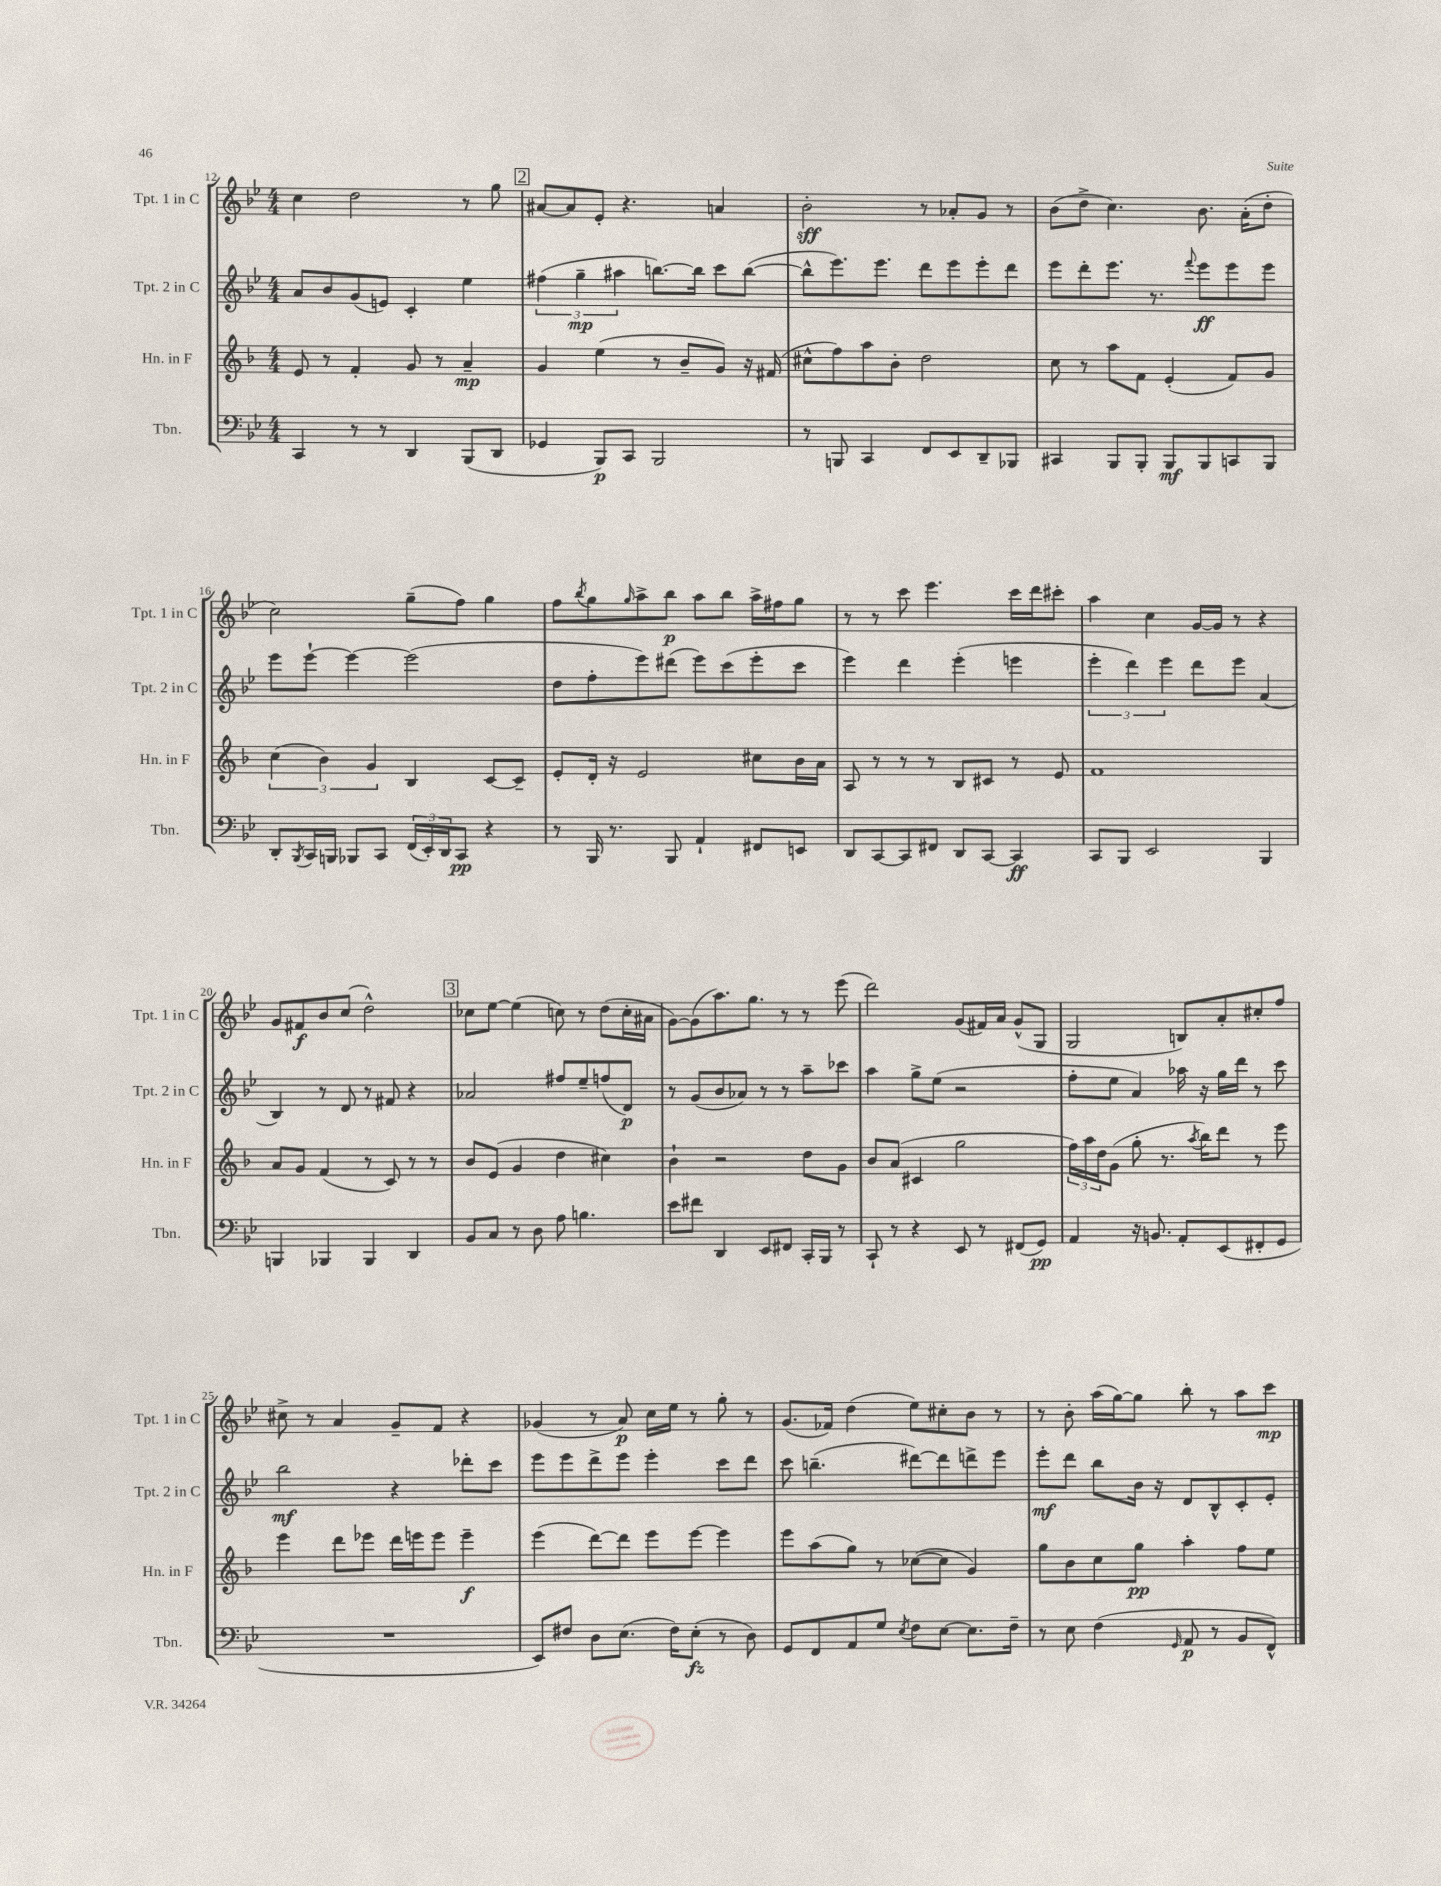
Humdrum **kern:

**kern	**dynam	**kern	**dynam	**kern	**dynam	**kern	**dynam
*part4	*part4	*part3	*part3	*part2	*part2	*part1	*part1
*staff4	*staff4	*staff3	*staff3	*staff2	*staff2	*staff1	*staff1
*I"Tbn.	*	*I"Hn. in F	*	*I"Tpt. 2 in C	*	*I"Tpt. 1 in C	*
*I'Tbn.	*	*I'Hn. in F	*	*I'Tpt. 2 in C	*	*I'Tpt. 1 in C	*
*clefF4	*	*clefG2	*	*clefG2	*	*clefG2	*
*k[b-e-]	*	*k[b-]	*	*k[b-e-]	*	*k[b-e-]	*
*M4/4	*	*M4/4	*	*M4/4	*	*M4/4	*
=12	=12	=12	=12	=12	=12	=12	=12
4CC/	.	8e/	.	8a/L	.	4cc\	.
.	.	8r	.	8b-/	.	.	.
8r	.	4f'/	.	(8g/	.	2dd\	.
8r	.	.	.	8en/J)	.	.	.
4DD/	.	8g/	.	4c'/	.	.	.
.	.	8r	.	.	.	.	.
(8BBB-/L	.	4a~/	mp	4ee-\	.	8r	.
8DD/J	.	.	.	.	.	8gg\	.
!!LO:REH:place=s1:t=2
=13	=13	=13	=13	=13	=13	=13	=13
4GG-X/	.	4g/	.	(6ff#X\	.	[8a#X/L	.
.	.	.	.	.	.	8a#/]	.
.	.	.	.	6gg~\	mp	.	.
8BBB-/L)	p	(4ee\	.	.	.	8e-'/J	.
.	.	.	.	6aa#X\	.	.	.
8CC/J	.	.	.	.	.	4.r	.
2BBB-/	.	8r	.	[8.bbn\L)	.	.	.
.	.	8b-~/L	.	.	.	.	.
.	.	.	.	16bb\Jk]	.	.	.
.	.	8g/J)	.	8ccc\L	.	4an/	.
.	.	16r	.	([8bb\J	.	.	.
.	.	(16f#X/	.	.	.	.	.
=14	=14	=14	=14	=14	=14	=14	=14
8r	.	8cc#X^^\L	.	8bb^^\L]	.	2b-'\	sff
8BBBn/	.	8ff\)	.	8.eee-\)	.	.	.
4CC/	.	8aa\	.	.	.	.	.
.	.	.	.	8.eee-\J	.	.	.
.	.	8b-'\J	.	.	.	.	.
8FF/L	.	2dd\	.	8ddd\L	.	8r	.
8EE-/	.	.	.	8eee-\	.	8a-X'/L	.
8DD~/	.	.	.	8eee-'\	.	8g/J	.
8BBB-X/J	.	.	.	8ddd\J	.	8r	.
=15	=15	=15	=15	=15	=15	=15	=15
4CC#X/	.	8cc\	.	8eee-\L	.	(8b-\L	.
.	.	8r	.	8ddd'\	.	8dd^\J	.
8BBB-/L	.	8aa\L	.	8.eee-\J	.	4.cc\)	.
8BBB-'/J	.	8f\J	.	.	.	.	.
.	.	.	.	8.r	.	.	.
8BBB-/L	mf	(4e'/	.	.	.	.	.
.	.	.	.	8qqfff/	.	.	.
8BBB-/	.	.	.	8eee-\L	ff	8.b-\	.
8CCn/	.	8f/L)	.	8eee-\	.	.	.
.	.	.	.	.	.	(16a'\KL	.
8BBB-/J	.	8g/J	.	8eee-\J	.	8dd'\J	.
!!LO:LB:g=z
=16	=16	=16	=16	=16	=16	=16	=16
8DD'/L	.	(6cc\	.	8eee-\L	.	2cc\)	.
8qBBB-/	.	.	.	.	.	.	.
16CC/L	.	.	.	[8eee-`\J	.	.	.
.	.	6b-\)	.	.	.	.	.
16BBBn/JJ	.	.	.	.	.	.	.
8BBB-X/L	.	.	.	4eee-\_	.	.	.
.	.	6g/	.	.	.	.	.
8CC/J	.	.	.	.	.	.	.
(24FF/LL	.	4B-/	.	(2eee-\]	.	(8gg~\L	.
24EE-'/)	.	.	.	.	.	.	.
24DD/J	.	.	.	.	.	.	.
8CC/J	pp	.	.	.	.	8ff\J)	.
4r	.	[8c/L	.	.	.	4gg\	.
.	.	8c~/J]	.	.	.	.	.
=17	=17	=17	=17	=17	=17	=17	=17
8r	.	8e'/L	.	8dd\L	.	8ff\L	.
.	.	.	.	.	.	8qbb-/	.
16BBB-/	.	16d'/Jk	.	8ff'\	.	8gg\	.
8.r	.	16r	.	.	.	.	.
.	.	.	.	.	.	16qqgg/	.
.	.	2e/	.	8eee-\)	.	8aa^\	.
8BBB-/	.	.	.	(8ddd#X\J	.	8bb-\J	p
4AA`/	.	.	.	8eee-\L)	.	8aa\L	.
.	.	.	.	(8ccc\	.	8bb-\J	.
8FF#X/L	.	8cc#X\L	.	8eee-'\	.	16aa^\LL	.
.	.	.	.	.	.	16ff#X\J	.
8EEn/J	.	16b-\L	.	8ccc\J	.	8gg\J	.
.	.	16a\JJ	.	.	.	.	.
=18	=18	=18	=18	=18	=18	=18	=18
8DD/L	.	8A/	.	4eee-\)	.	8r	.
[8CC/	.	8r	.	.	.	8r	.
8CC/]	.	8r	.	4ddd\	.	8ccc\	.
8FF#X/J	.	8r	.	.	.	4.eee-\	.
8DD/L	.	8B-/L	.	(4eee-'\	.	.	.
[8CC/J	.	8c#X/J	.	.	.	.	.
4CC/]	ff	8r	.	4eeen\	.	16ccc\LL	.
.	.	.	.	.	.	16ddd\J	.
.	.	8e/	.	.	.	8ccc#X'\J	.
=19	=19	=19	=19	=19	=19	=19	=19
8CC/L	.	1f	.	6eee-'\	.	4aa\	.
8BBB-/J	.	.	.	.	.	.	.
.	.	.	.	6ddd\)	.	.	.
2EE-/	.	.	.	.	.	4cc\	.
.	.	.	.	6eee-\	.	.	.
.	.	.	.	8ddd\L	.	[16g/LL	.
.	.	.	.	.	.	16g/JJ]	.
.	.	.	.	8eee-\J	.	8r	.
4BBB-/	.	.	.	(4a/	.	4r	.
!!LO:LB:g=z
=20	=20	=20	=20	=20	=20	=20	=20
4BBBn/	.	8a/L	.	4B-/)	.	8g/L	.
.	.	8g/J	.	.	.	8f#X/	f
4BBB-X/	.	(4f/	.	8r	.	8b-/	.
.	.	.	.	8d/	.	(8cc/J	.
4BBB-/	.	8r	.	8r	.	2dd^^\)	.
.	.	8c/)	.	8f#X/	.	.	.
4DD/	.	8r	.	4r	.	.	.
.	.	8r	.	.	.	.	.
!!LO:REH:place=s1:t=3
=21	=21	=21	=21	=21	=21	=21	=21
8BB-/L	.	8b-/L	.	2a-X/	.	8cc-X\L	.
8C/J	.	(8e/J	.	.	.	[8ee-\J	.
8r	.	4g/	.	.	.	(4ee-\]	.
8D\	.	.	.	.	.	.	.
8A\	.	4dd\	.	8ff#X/L	.	8ccn\)	.
4.Bn\	.	.	.	8ee-~/	.	8r	.
.	.	4cc#X\)	.	(8ffn/	.	(8dd\L	.
.	.	.	.	8d/J)	p	16cc'\L	.
.	.	.	.	.	.	16a#X\JJ	.
=22	=22	=22	=22	=22	=22	=22	=22
8e-\L	.	4b-`\	.	8r	.	[8g\L)	.
8f#X\J	.	.	.	(8g/L	.	(8g\]	.
4DD/	.	2r	.	8b-/	.	8.aa\)	.
.	.	.	.	8a-X/J)	.	.	.
.	.	.	.	.	.	8.gg\J	.
8EE-/L	.	.	.	8r	.	.	.
8FF#X/J	.	.	.	8r	.	8r	.
16CC'/LL	.	8dd\L	.	8aa~\L	.	8r	.
16BBB-/JJ	.	.	.	.	.	.	.
8r	.	8g\J	.	8ccc-X\J	.	(8eee-\	.
=23	=23	=23	=23	=23	=23	=23	=23
8CC`/	.	8b-/L	.	4aa\	.	2ddd\)	.
8r	.	(8a/J	.	.	.	.	.
4r	.	4c#X/	.	8gg^\L	.	.	.
.	.	.	.	(8ee-\J	.	.	.
8EE-/	.	2gg\	.	2r	.	(8g/L	.
8r	.	.	.	.	.	16f#X/L)	.
.	.	.	.	.	.	16a/JJ	.
(8FF#X/L	.	.	.	.	.	(8g^^/L	.
8GG/J)	pp	.	.	.	.	8G/J	.
=24	=24	=24	=24	=24	=24	=24	=24
4AA/	.	24ff\LL)	.	8ff'\L	.	2G/	.
.	.	24aa\	.	.	.	.	.
.	.	24dd\J	.	.	.	.	.
.	.	(8g\J	.	8ee-\J	.	.	.
16r	.	8gg'\	.	4a/)	.	.	.
8.BBn/	.	.	.	.	.	.	.
.	.	8.r	.	.	.	.	.
8AA'/L	.	.	.	16aa-X\	.	8Bn/L)	.
.	.	8qaa/	.	.	.	.	.
.	.	16bb-\KL)	.	16r	.	.	.
(8EE-/	.	8ddd\J	.	16gg\LL	.	8a'/	.
.	.	.	.	16ddd\JJ	.	.	.
8FF#X'/	.	8r	.	8r	.	8cc#X'/	.
8GG/J	.	8eee\	.	8ccc\	.	8ff/J	.
!!LO:LB:g=z
=25	=25	=25	=25	=25	=25	=25	=25
1r	.	4eee\	.	2bb-\	mf	8cc#X^\	.
.	.	.	.	.	.	8r	.
.	.	8ddd\L	.	.	.	4a/	.
.	.	8eee-X\J	.	.	.	.	.
.	.	16ddd\LL	.	4r	.	8g~/L	.
.	.	16eeen\J	.	.	.	.	.
.	.	8eee\J	.	.	.	8f/J	.
.	.	4eee~\	f	8ddd-X'\L	.	4r	.
.	.	.	.	8ccc\J	.	.	.
=26	=26	=26	=26	=26	=26	=26	=26
8EE-/L)	.	(4eee\	.	8eee-\L	.	(4g-X/	.
8F#X/J	.	.	.	8eee-\	.	.	.
8D\L	.	[8ddd\L)	.	8ddd^\	.	8r	.
(8.E-\J	.	8ddd\J]	.	8eee-\J	.	8a/)	p
.	.	8eee\L	.	4eee-'\	.	16cc\LL	.
16F#\KL)	.	.	.	.	.	16ee-\JJ	.
(8E-'\J	fz	[8eee\J	.	.	.	8r	.
8r	.	4eee\]	.	8ccc\L	.	8gg'\	.
8D\)	.	.	.	8ddd\J	.	8r	.
=27	=27	=27	=27	=27	=27	=27	=27
8GG/L	.	8eee\L	.	8ccc\	.	(8.g/L	.
8FF/	.	(8aa\	.	(4.bbn~\	.	.	.
.	.	.	.	.	.	16f-X/Jk)	.
8AA/	.	8gg\J)	.	.	.	(4dd\	.
8G/J	.	8r	.	.	.	.	.
8qE-/	.	.	.	.	.	.	.
8F\L	.	([8cc-X\L	.	[8ddd#X\L)	.	8ee-\L)	.
[8E-\J	.	8cc-\J]	.	8ddd#\]	.	8cc#X'\	.
8.E-\L]	.	4g/)	.	8dddn^\	.	8b-\J	.
.	.	.	.	8eee-\J	.	8r	.
16F~\Jk	.	.	.	.	.	.	.
=28	=28	=28	=28	=28	=28	=28	=28
8r	.	8gg\L	.	8eee-'\L	mf	8r	.
8E-\	.	8b-\	.	8ddd\J	.	8b-'\	.
(4F\	.	8cc\	.	8bb-\L	.	(16aa\LL	.
.	.	.	.	.	.	[16gg\J)	.
.	.	8gg\J	pp	16b-\Jk	.	8gg\J]	.
.	.	.	.	16r	.	.	.
16qqGG/	.	.	.	.	.	.	.
8AA/	p	4aa'\	.	8d/L	.	8bb-'\	.
8r	.	.	.	8B-^^/	.	8r	.
8BB-/L	.	8ff\L	.	8c'/	.	8aa\L	.
8FF^^/J)	.	8ee\J	.	8e-'/J	.	8ccc\J	mp
==	==	==	==	==	==	==	==
*-	*-	*-	*-	*-	*-	*-	*-
